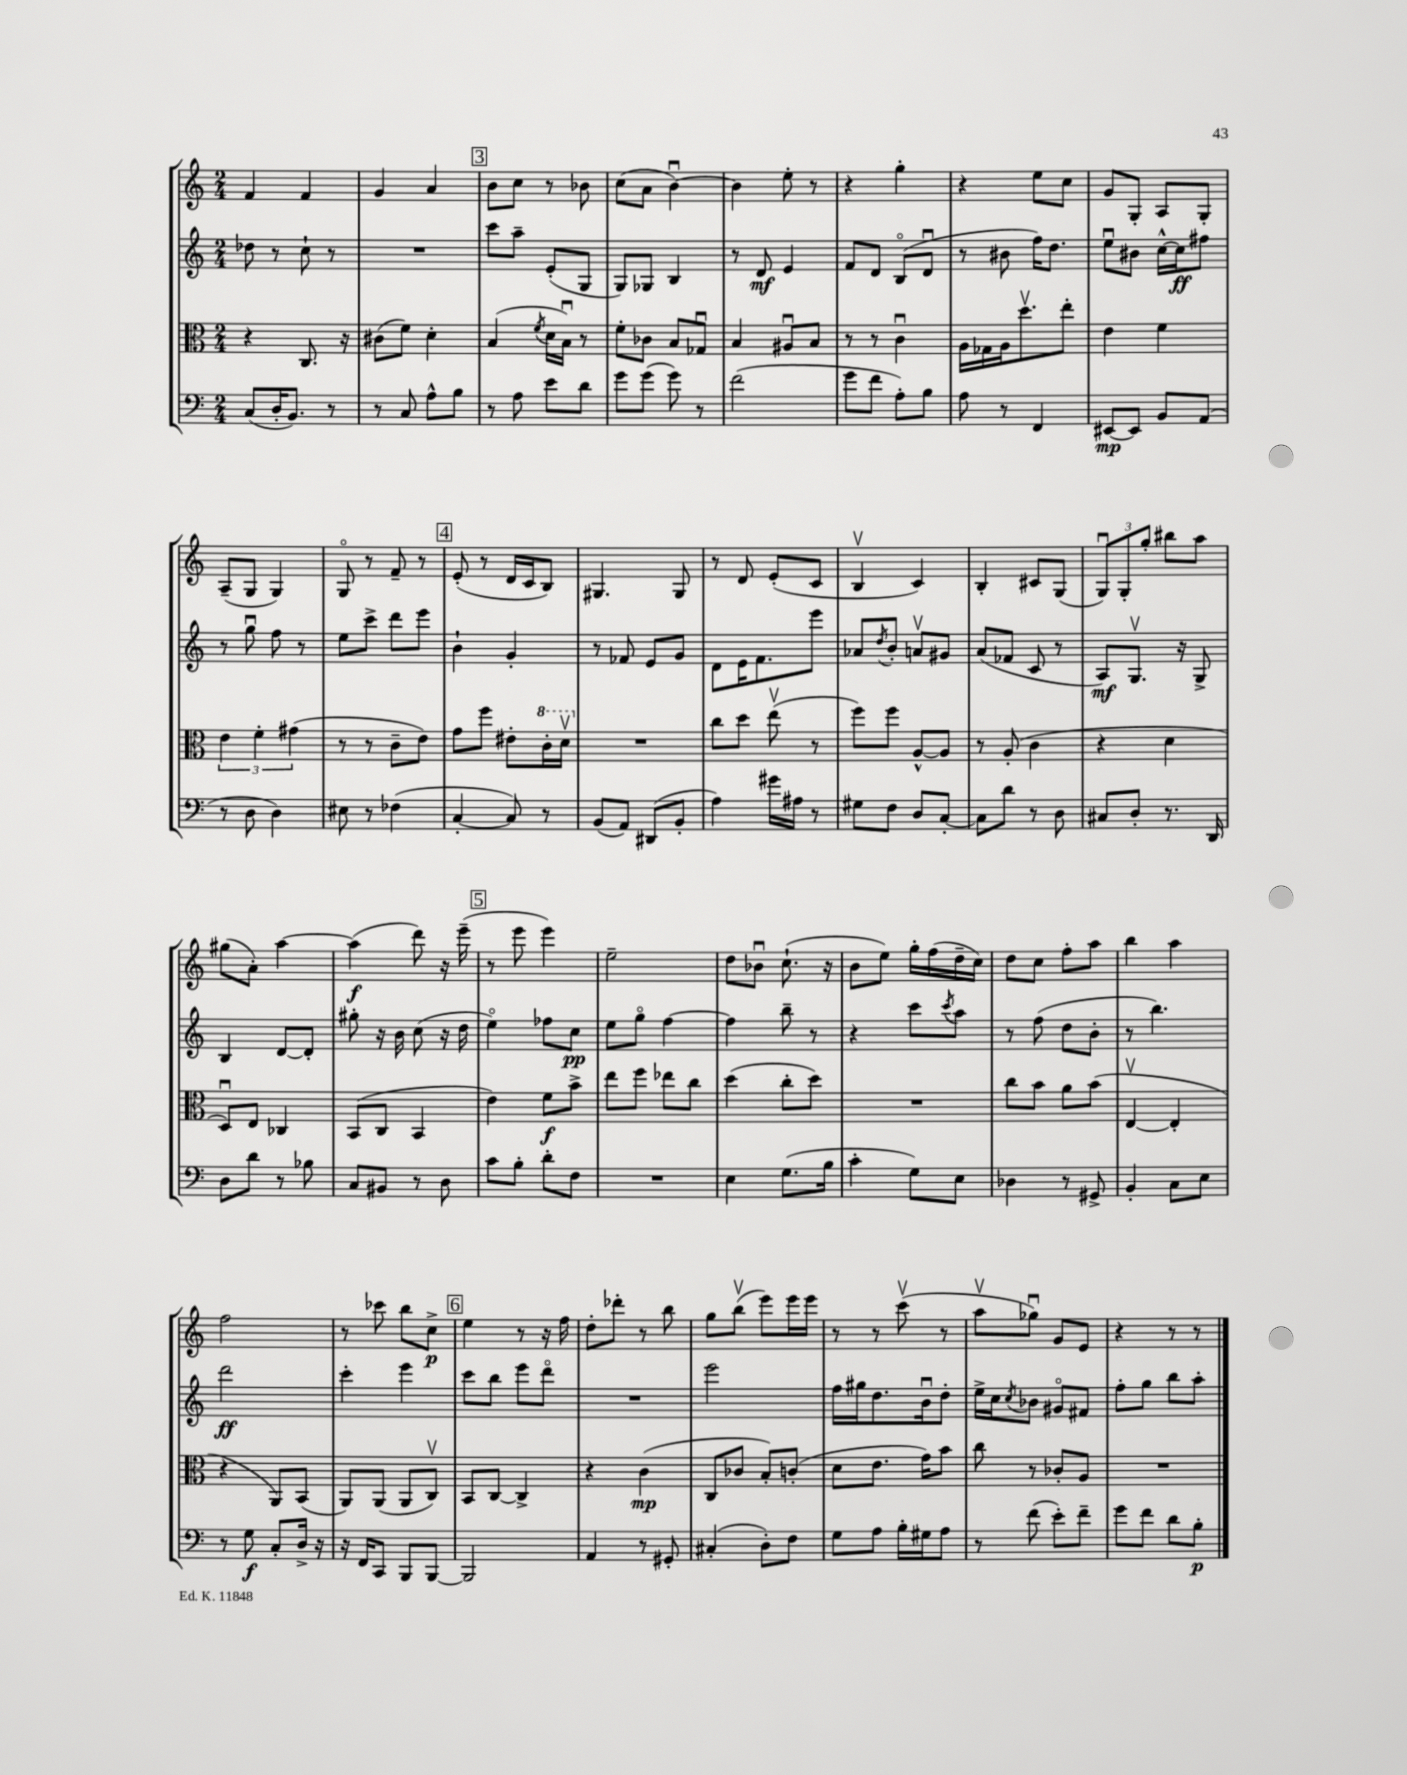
<<
\new StaffGroup <<
\new Staff = "s0" {
    \clef treble \key c \major \numericTimeSignature \time 2/4
    f'4 f'4 |
    g'4 a'4 |
    \mark \markup { \box "3" } b'8 c''8 r8 bes'8 |
    c''8( a'8 b'4~\downbow) |
    b'4 e''8-. r8 |
    r4 g''4-. |
    r4 e''8 c''8 |
    g'8 g8-. a8 g8-. |
    a8--( g8 g4) |
    g8\flageolet r8 f'8-- r8 |
    \mark \markup { \box "4" } e'8-.( r8 d'16 c'16 b8) |
    gis4. gis8 |
    r8 d'8 e'8-.( c'8 |
    b4\upbow c'4) |
    b4-. cis'8 g8( |
    \tuplet 3/2 { g8\downbow) g8-. g''8-. } bis''8 a''8 |
    gis''8( a'8-.) a''4~ |
    a''4\f( d'''8) r16 e'''16--( |
    \mark \markup { \box "5" } r8 e'''8 e'''4) |
    e''2-- |
    d''8 bes'8\downbow c''8.-!( r16 |
    b'8 e''8) g''16-. f''16( d''16-- c''16) |
    d''8 c''8 f''8-. a''8 |
    b''4 a''4 |
    f''2 |
    r8 ces'''8 b''8 c''8->\p |
    \mark \markup { \box "6" } e''4 r8 r16 f''16 |
    d''8-. des'''8-. r8 b''8 |
    g''8 b''8\upbow( e'''8) e'''16 e'''16 |
    r8 r8 c'''8\upbow( r8 |
    a''8\upbow ges''8\downbow) g'8 e'8 |
    r4 r8 r8 \bar "|." |
}
\new Staff = "s1" {
    \clef treble \key c \major \numericTimeSignature \time 2/4
    des''8 r8 c''8-! r8 |
    R2 |
    \mark \markup { \box "3" } c'''8 a''8-- e'8-.( g8 |
    g8) ges8 b4 |
    r8 d'8\mf e'4 |
    f'8 d'8 b8\flageolet( d'8\downbow |
    r8 bis'8 f''16) d''8. |
    e''8\downbow bis'8 c''16~-^ c''16\ff fis''8 |
    r8 g''8\downbow f''8 r8 |
    e''8 c'''8-> d'''8 e'''8 |
    \mark \markup { \box "4" } b'4-! g'4-. |
    r8 fes'8 e'8 g'8 |
    d'8 e'16 f'8. e'''8 |
    aes'8 \acciaccatura { d''8 } b'8-. a'8\upbow gis'8 |
    a'8( fes'8 c'8 r8 |
    a8\mf) g8.\upbow r16 g8-> |
    b4 d'8~ d'8-. |
    gis''8-. r16 b'16 c''8( r16 d''16 |
    \mark \markup { \box "5" } e''4\flageolet) fes''8 c''8\pp |
    e''8 g''8\flageolet f''4~ |
    f''4 b''8-- r8 |
    r4 c'''8 \acciaccatura { c'''8 } a''8 |
    r8 f''8( d''8 b'8-. |
    r8 b''4.) |
    d'''2\ff |
    c'''4-. e'''4 |
    \mark \markup { \box "6" } c'''8 b''8 e'''8 d'''8\flageolet |
    R2 |
    e'''2 |
    f''16 gis''16 d''8. b'16\downbow d''8-. |
    e''16-> c''16 \acciaccatura { c''8 } bes'8 gis'8\flageolet fis'8 |
    f''8-. g''8 b''8 a''8-. \bar "|." |
}
\new Staff = "s2" {
    \clef alto \key c \major \numericTimeSignature \time 2/4
    r4 c8. r16 |
    cis'8( f'8) d'4-. |
    \mark \markup { \box "3" } b4( \acciaccatura { f'8 } d'16 b16\downbow) r8 |
    f'8-. ces'8 b8 ges8\downbow |
    b4 ais8\downbow b8 |
    r8 r8 c'4\downbow |
    a16 ges16 a16 d''8.\upbow e''8-. |
    e'4 f'4 |
    \tuplet 3/2 { e'4 f'4-. gis'4( } |
    r8 r8 c'8-- e'8) |
    \mark \markup { \box "4" } g'8 f''8 eis'8-. \ottava #1 c''16-. d''16\upbow \ottava #0 |
    R2 |
    c''8 d''8 e''8\upbow( r8 |
    f''8) f''8 a8~-^ a8 |
    r8 a8-.( c'4 |
    r4 d'4 |
    d8\downbow) e8 ces4 |
    b,8( c8 b,4 |
    \mark \markup { \box "5" } e'4) f'8\f b'8-> |
    e''8 f''8 ees''8 c''8 |
    d''4( c''8-. d''8) |
    R2 |
    c''8 b'8 a'8 b'8( |
    e4~\upbow e4-. |
    r4 a,8) b,8( |
    a,8) a,8( a,8 c8\upbow) |
    \mark \markup { \box "6" } b,8 c8~ c4-> |
    r4 c'4\mp( |
    c8 ces'8 b8-.) c'8-.( |
    d'8 e'8. g'16) b'8 |
    c''8 r8 ces'8-. a8 |
    R2 \bar "|." |
}
\new Staff = "s3" {
    \clef bass \key c \major \numericTimeSignature \time 2/4
    c8( d16-. b,8.) r8 |
    r8 c8 a8-^ b8 |
    \mark \markup { \box "3" } r8 a8 e'8 d'8 |
    g'8 g'8( g'8) r8 |
    f'2( |
    g'8 f'8 a8-.) b8 |
    a8 r8 f,4 |
    eis,8~\mp eis,8 b,8 a,8( |
    r8 d8 d4) |
    eis8 r8 fes4( |
    \mark \markup { \box "4" } c4~-. c8) r8 |
    b,8( a,8) dis,8( b,8-. |
    a4) gis'16 ais16 r8 |
    gis8 f8 d8 c8~-. |
    c8 d'8 r8 d8 |
    cis8 d8-. r8. d,16 |
    d8 d'8 r8 bes8 |
    c8 bis,8 r8 d8 |
    \mark \markup { \box "5" } c'8 b8-. d'8-. f8 |
    R2 |
    e4 g8.( b16 |
    c'4-. g8) e8 |
    des4 r8 gis,8-> |
    b,4-. c8 e8 |
    r8 g8\f c8-. d16-> r16 |
    r16 f,16 c,8 b,,8 b,,8~ |
    \mark \markup { \box "6" } b,,2 |
    a,4 r8 gis,8-. |
    cis4-.( d8-.) f8 |
    g8 a8 b16-. gis16 a8 |
    r8 f'8( e'8-.) f'8-- |
    g'8 f'8 d'8 b8-.\p \bar "|." |
}
>>
>>
\layout { \context { \Score \remove "Bar_number_engraver" } }
